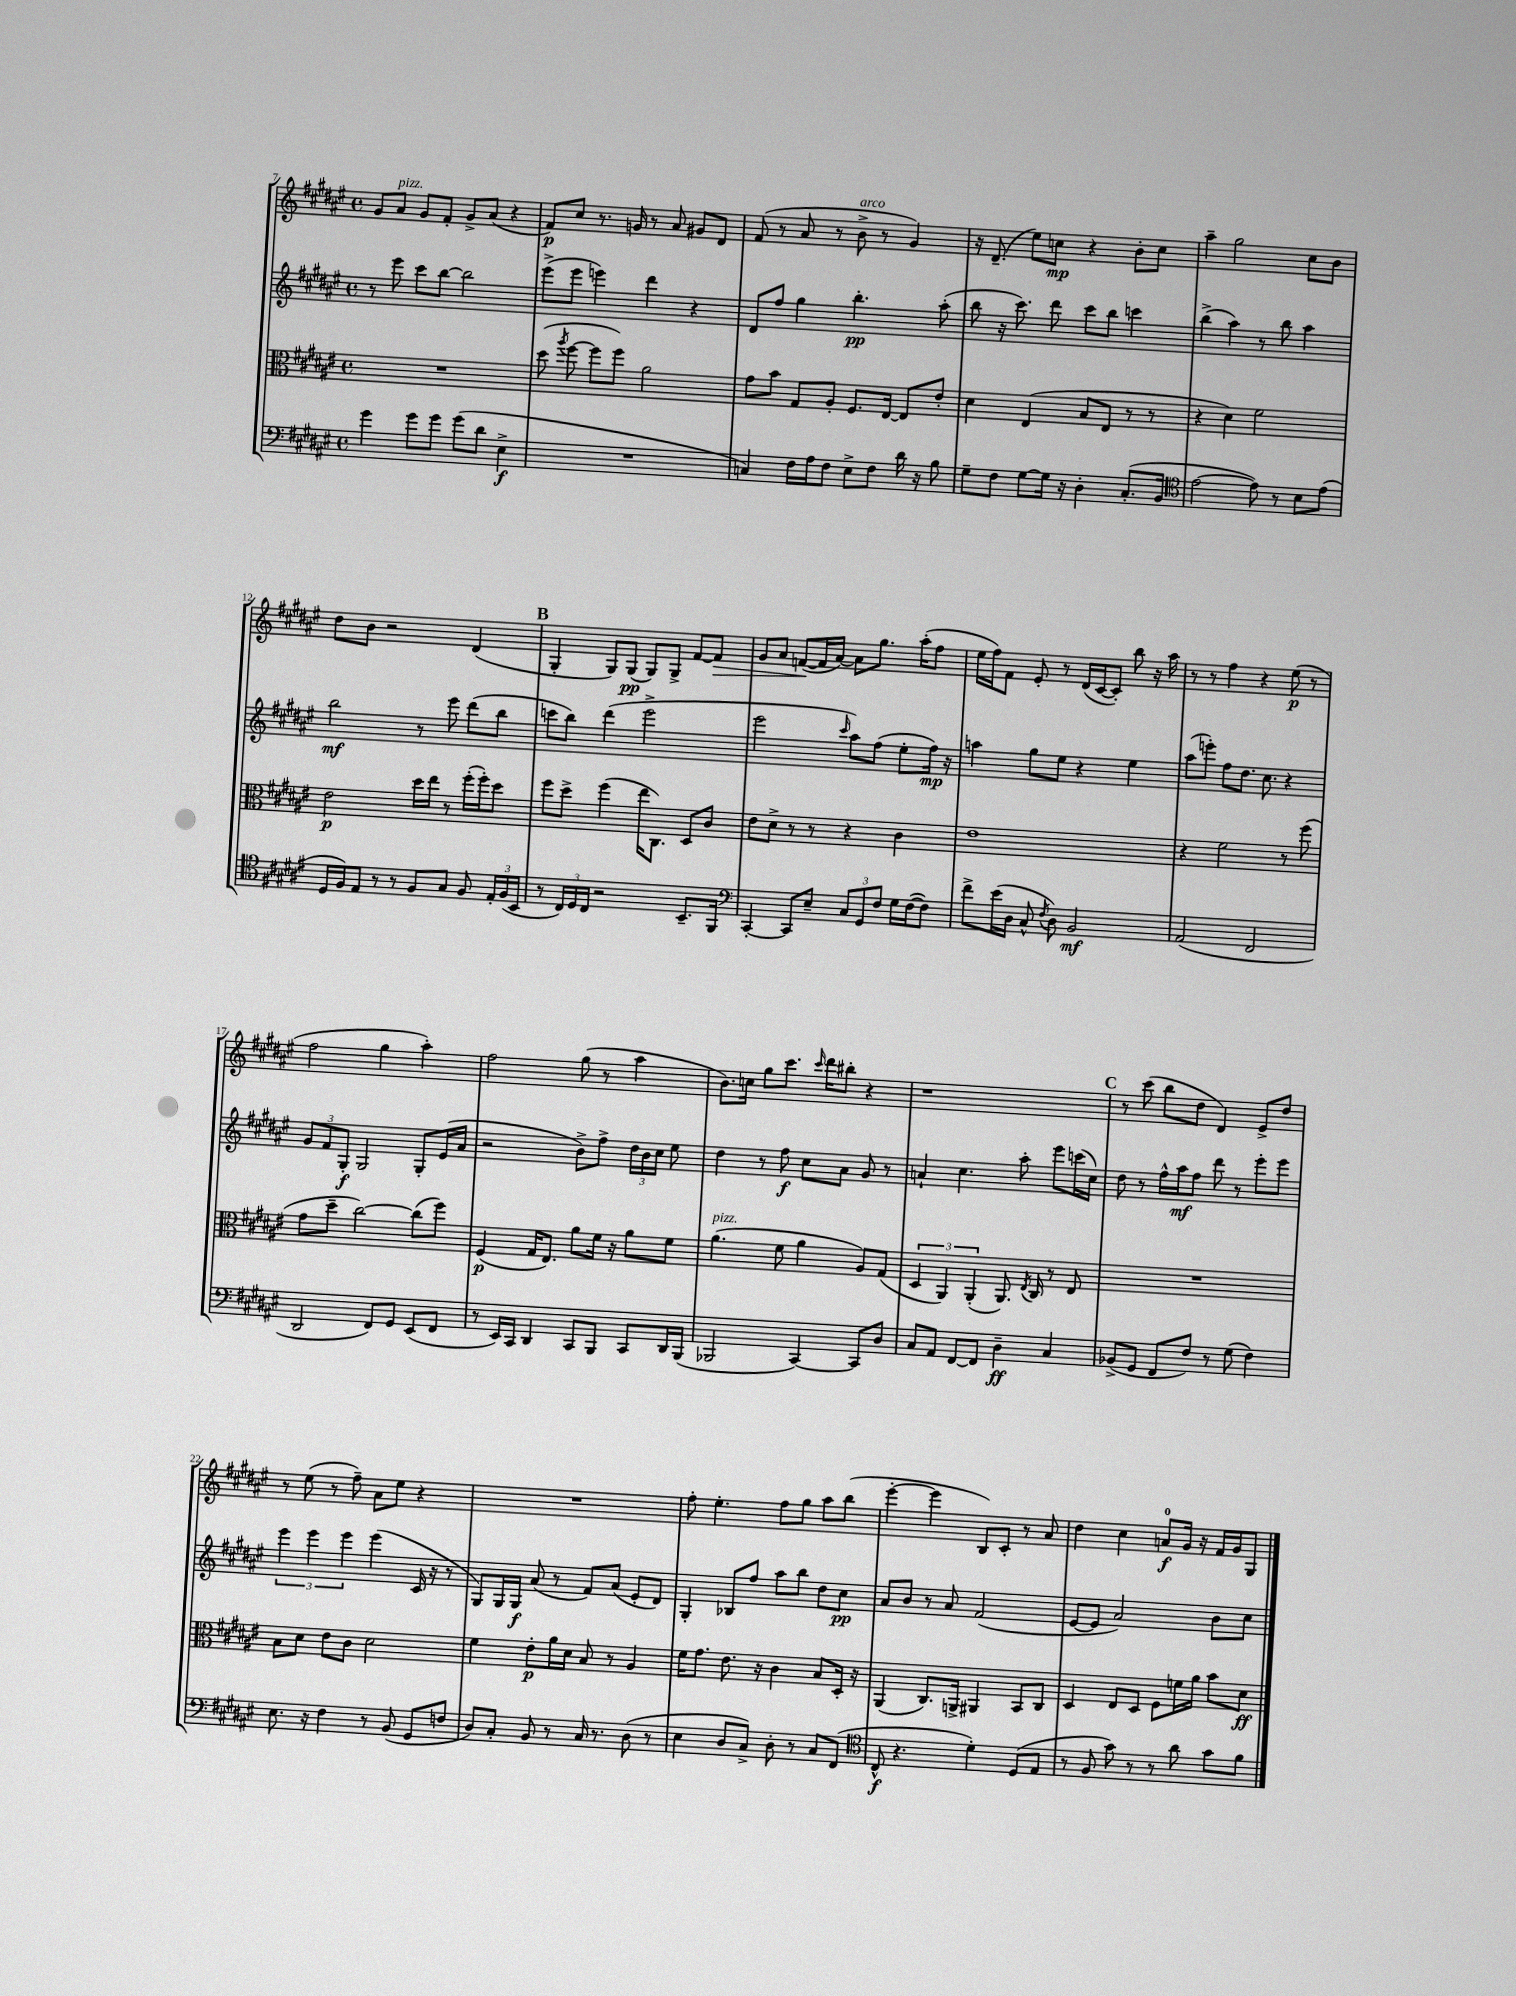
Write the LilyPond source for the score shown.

<<
\new StaffGroup <<
\new Staff = "s0" {
    \clef treble \key fis \major \defaultTimeSignature \time 4/4
    \autoBeamOff gis'8[ ais'8]^\markup { \italic "pizz." } gis'8[ fis'8]-. gis'8[-> ais'8]( r4 |
    fis'8[\p) cis''8] r8. g'16 r8 ais'8 gis'8[ dis'8] |
    fis'8( r8 ais'8 r8 b'8->^\markup { \italic "arco" } r8 gis'4) |
    r16 dis'8.--( eis''8[) c''8]\mp r4 b'8[-. c''8] |
    ais''4-- gis''2 cis''8[ b'8] |
    dis''8[ b'8] r2 dis'4( |
    \mark \markup { \bold "B" } gis4-. gis8[) gis8]\pp( gis8[) gis8]-> fis'8[~ fis'8]\> |
    gis'8[ ais'8] f'8[~\!( f'16 ais'16]~) ais'8[ gis''8.] ais''16[-.( fis''8] |
    eis''16[ fis''16) fis'8] eis'8-. r8 dis'16[( cis'16~ cis'8]-.) b''8 r16 ais''16 |
    r8 r8 fis''4 r4 eis''8\p( r8 |
    fis''2 gis''4 ais''4-.) |
    fis''2 gis''8( r8 ais''4 |
    b'8.[) c''16] gis''8[ cis'''8.] \grace { cis'''16 } dis'''16[ bis''8]-. r4 |
    r1 |
    \mark \markup { \bold "C" } r8 cis'''8( b''8[ dis''8] dis'4) eis'8[-> dis''8] |
    r8 eis''8( r8 fis''8--) ais'8[ eis''8] r4 |
    R1 |
    fis''8-. eis''4.-. fis''8[ gis''8] ais''8[ b''8]( |
    eis'''4~-. eis'''4 b8[) cis'8]-. r8 ais'8 |
    dis''4 cis''4 a'8[-0\f gis'16] r16 fis'16[ gis'16 gis8] \bar "|." |
}
\new Staff = "s1" {
    \clef treble \key fis \major \defaultTimeSignature \time 4/4
    \autoBeamOff r8 eis'''8 cis'''8[ b''8]~ b''2 |
    eis'''8[->( eis'''8] e'''4) dis'''4 r4 |
    dis'8[ fis''8] gis''4 b''4.-.\pp ais''8-.( |
    b''8 r16 cis'''8.) dis'''8 cis'''8[ b''8] c'''4 |
    b''4->( ais''4) r8 b''8 ais''4 |
    b''2\mf r8 eis'''8 dis'''8[( b''8] |
    \mark \markup { \bold "B" } c'''8[ b''8]) dis'''4( eis'''2-> |
    eis'''2 \grace { cis'''16 } ais''8[) fis''8]( eis''8[-. fis''16]\mp) r16 |
    a''4 gis''8[ eis''8] r4 eis''4 |
    ais''8[( e'''8]-.) fis''8[ dis''8.] cis''8. r4 |
    \tuplet 3/2 { gis'8[ fis'8 gis8]-.\f } gis2 gis8[-. eis'16( ais'16] |
    r2 b'8[->) fis''8]-> \tuplet 3/2 { dis''16[ b'16 cis''16] } eis''8 |
    dis''4 r8 fis''8\f cis''8[ ais'8] gis'8 r8 |
    a'4-! cis''4. ais''8-. eis'''8[ c'''16( cis''16]) |
    \mark \markup { \bold "C" } dis''8 r8 fis''16[-^ ais''16\mf fis''8] dis'''8 r8 eis'''8[-. eis'''8] |
    \tuplet 3/2 { eis'''4 eis'''4 eis'''4 } eis'''4( cis'16 r16 r8 |
    gis8[) gis16 gis16]\f ais'8( r8 fis'8[) ais'8]( eis'8[-. dis'8]) |
    gis4-. bes8[ fis''8] ais''8[ b''8] dis''8[ cis''8]\pp |
    ais'8[ b'8] r8 ais'8 fis'2( |
    eis'8[~ eis'8] ais'2) b'8[ cis''8] \bar "|." |
}
\new Staff = "s2" {
    \clef alto \key fis \major \defaultTimeSignature \time 4/4
    \autoBeamOff R1 |
    dis''8( \acciaccatura { ais''8 } fis''8~ fis''8[ fis''8]) ais'2 |
    gis'8[ b'8] gis8[ ais8]-. fis8.[ eis16]~ eis8[ eis'8]-. |
    dis'4 eis4( b8[ eis8] r8 r8 |
    r4 dis'4) fis'2 |
    eis'2\p dis''16[ eis''16] r8 fis''16[-.( fis''16-.) dis''8] |
    \mark \markup { \bold "B" } fis''8[ dis''8]-> fis''4( eis''16[ cis8.]) dis8[ cis'8] |
    eis'8[ dis'8]-> r8 r8 r4 cis'4 |
    eis'1 |
    r4 fis'2 r8 fis''8( |
    gis'8[ dis''8]-- cis''2~) cis''8[( fis''8]) |
    fis4\p( gis16[ eis8.]) ais'8[ fis'16] r16 ais'8[ fis'8] |
    ais'4.^\markup { \italic "pizz." }( fis'8 ais'4 ais8[) gis8]( |
    \tuplet 3/2 { dis4 ais,4) ais,4-.( } ais,8.) \acciaccatura { eis8 } cis16 r8 eis8 |
    \mark \markup { \bold "C" } R1 |
    b8[ dis'8] eis'8[ cis'8] dis'2 |
    fis'4 eis'8[-.\p ais'16 dis'16] b8 r8 ais4 |
    fis'16[ gis'8.] eis'8. r16 cis'4 b8[ dis16]-. r16 |
    ais,4( cis8.[) a,16]-> ais,4 b,8[ cis8] |
    dis4 eis8[ dis8] fis8[ f'16 ais'16] b'8[ dis'8]\ff \bar "|." |
}
\new Staff = "s3" {
    \clef bass \key fis \major \defaultTimeSignature \time 4/4
    \autoBeamOff gis'4 gis'8[ gis'8] gis'8[( dis'8] eis4->\f |
    R1 |
    c4) fis16[ ais16 fis8] eis8[-> fis8] dis'16 r16 b8 |
    gis8[-- fis8] gis8[~ gis16] r16 dis4-. cis8.[-.( b,16] |
    \clef tenor eis'2~ eis'8) r8 b8[ eis'8]( |
    dis16[ fis16) eis8] r8 r8 fis8[ gis8] fis8 \tuplet 3/2 { eis16[-. fis16( b,16] } |
    \mark \markup { \bold "B" } r8 \tuplet 3/2 { cis16[) dis16 cis16] } r2 b,8.[-- fis,16] |
    \clef bass cis,4~-. cis,8[ eis8]-- \tuplet 3/2 { cis8[ gis,8 fis8] } gis16[ fis16~( fis8]) |
    fis'8[-> eis'16( dis16] cis8-^ \acciaccatura { fis8 } dis8) b,2\mf |
    ais,2( fis,2 |
    dis,2 fis,8[) gis,8] eis,8[( fis,8] |
    r8 eis,16[) cis,16] dis,4 cis,8[ b,,8] cis,8[ dis,16 b,,16]( |
    bes,,2 cis,4~) cis,8[ dis8] |
    cis8[ ais,8] fis,8[~ fis,8] dis4--\ff cis4 |
    \mark \markup { \bold "C" } bes,8[->( gis,8] fis,8[ fis8]) r8 gis8( fis4) |
    eis8. r16 fis4 r8 b,8( gis,8[ f8] |
    dis8[) cis8]-. b,8 r8 cis16 r8. dis8( r8 |
    eis4 dis8[ cis8]->) dis8-. r8 cis8[ fis,8]( |
    \clef tenor cis8-^\f r4. dis'4-.) dis8[( eis8] |
    r8 fis8 gis'8) r8 r8 ais'8 gis'8[ fis'8] \bar "|." |
}
>>
>>
\layout { \context { \Score currentBarNumber = #7 } }
